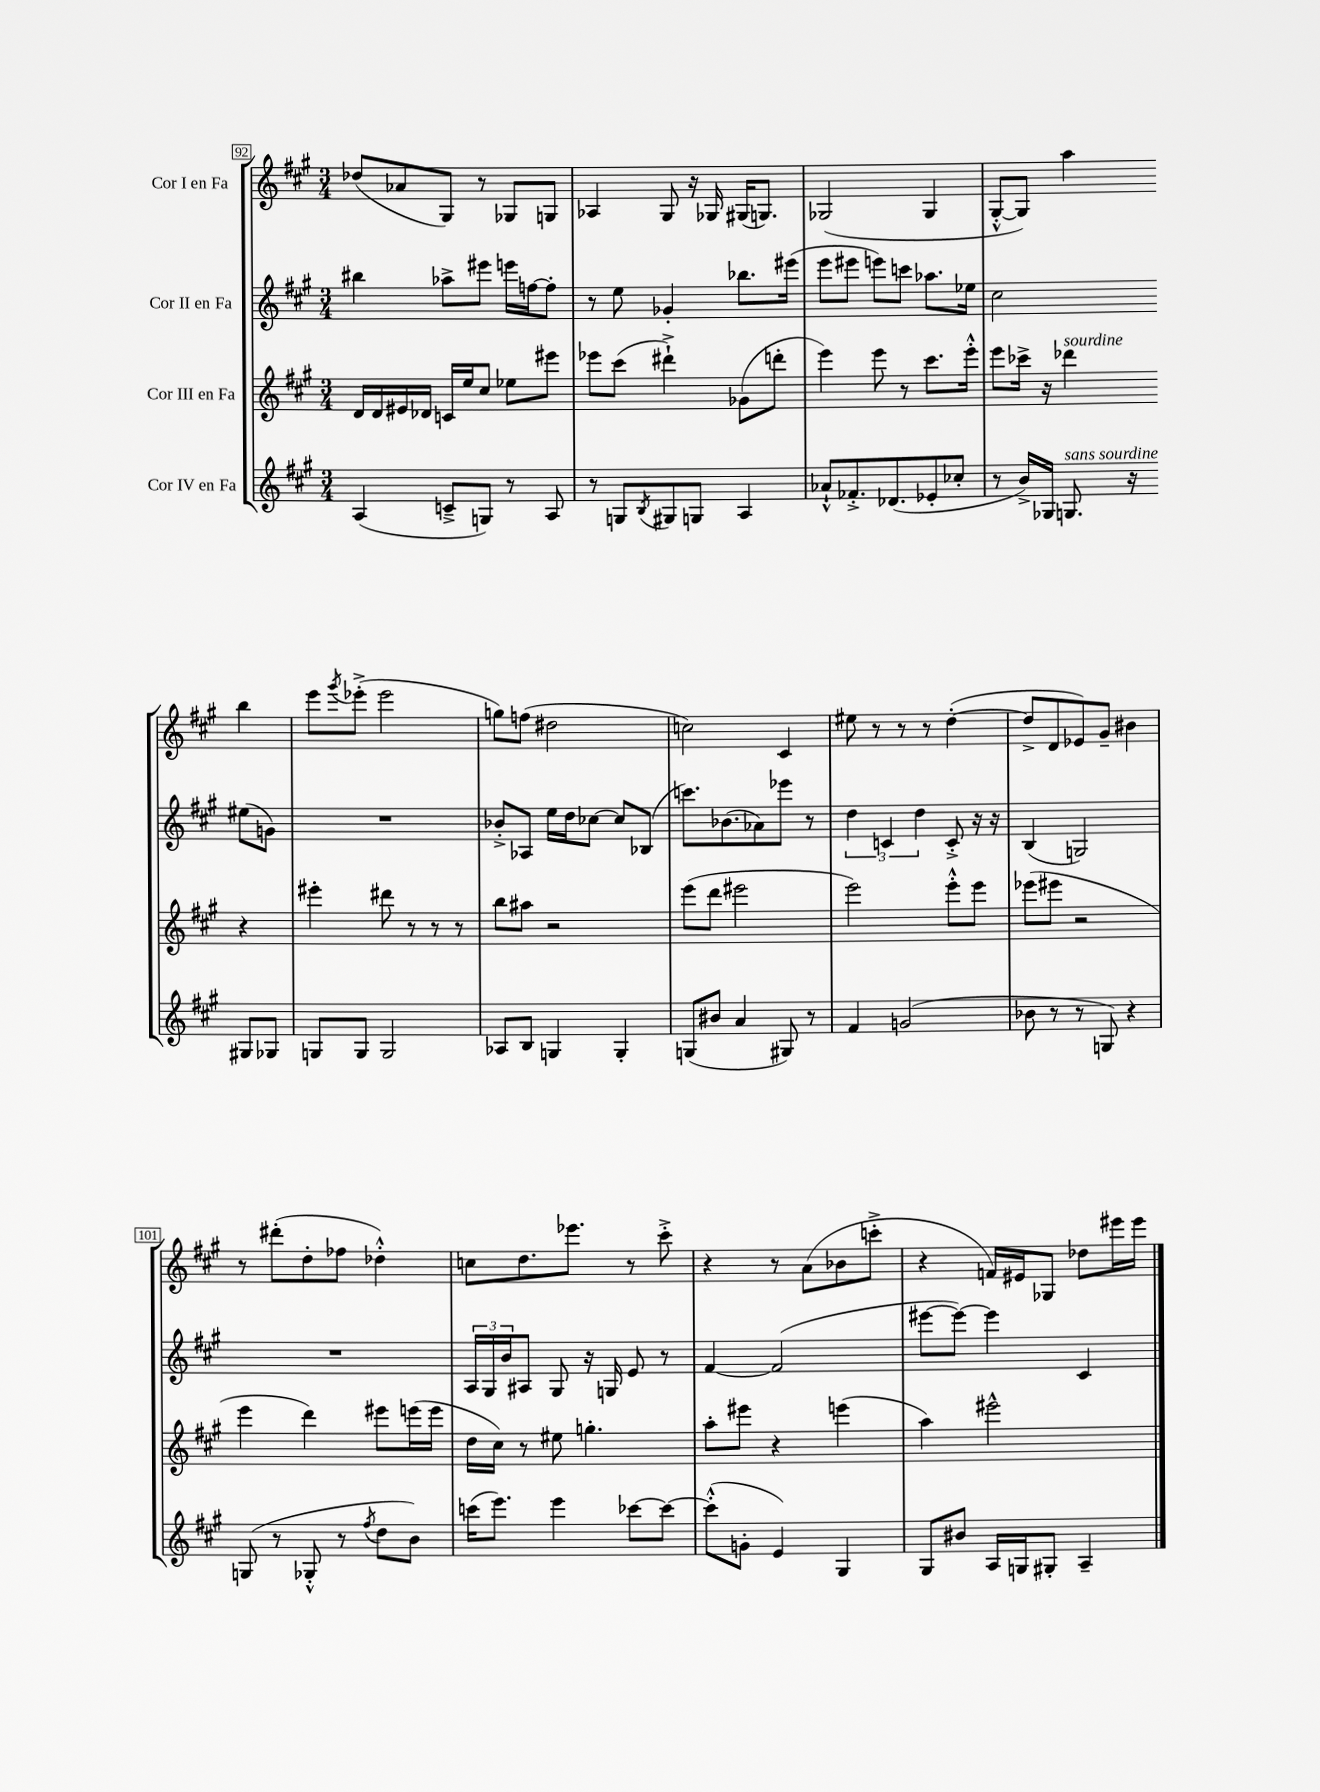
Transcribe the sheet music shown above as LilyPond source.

<<
\new StaffGroup <<
\new Staff = "s0" \with { instrumentName = "Cor I en Fa" } {
    \clef treble \key a \major \numericTimeSignature \time 3/4
    des''8( aes'8 gis8) r8 ges8 g8 |
    aes4 gis8 r16 ges16 gis16( g8.) |
    ges2( ges4 |
    gis8~-.-^ gis8) a''4 b''4 |
    e'''8 \acciaccatura { gis'''8 } ees'''8-.->( ees'''2 |
    g''8) f''8( dis''2 |
    c''2) cis'4 |
    eis''8 r8 r8 r8 d''4~-.( |
    d''8-> d'8 ees'8) gis'8-- bis'4 |
    r8 dis'''8-.( d''8-. fes''8 des''4-.-^) |
    c''8 d''8. ees'''8. r8 cis'''8-.-> |
    r4 r8 a'8( bes'8 c'''8-.-> |
    r4 f'16) eis'16 ges8 des''8 eis'''16 eis'''16 \bar "|." |
}
\new Staff = "s1" \with { instrumentName = "Cor II en Fa" } {
    \clef treble \key a \major \numericTimeSignature \time 3/4
    bis''4 aes''8-> eis'''8 e'''16 f''16~ f''8-. |
    r8 e''8 ges'4-. bes''8. eis'''16( |
    e'''8 eis'''8 e'''8) c'''8 aes''8. ees''16 |
    cis''2 eis''8( g'8) |
    R2. |
    bes'8-.-> aes8 e''16 d''16 ces''8~ ces''8 bes8( |
    c'''8.) bes'8.( aes'8) ees'''8 r8 |
    \tuplet 3/2 { d''4 c'4 d''4 } c'8-.-> r16 r16 |
    b4( g2) |
    R2. |
    \tuplet 3/2 { a16 gis16 b'16 } ais8 gis8 r16 g16 e'8 r8 |
    fis'4~ fis'2( |
    eis'''8~ eis'''8~) eis'''4 cis'4 \bar "|." |
}
\new Staff = "s2" \with { instrumentName = "Cor III en Fa" } {
    \clef treble \key a \major \numericTimeSignature \time 3/4
    d'16 d'16 eis'16 des'16 c'16 e''16 cis''8 ees''8 eis'''8 |
    ees'''8 cis'''8( dis'''4-!->) ges'8( d'''8-. |
    e'''4) e'''8 r8 cis'''8. e'''16-.-^ |
    e'''8 ces'''16-> r16 des'''4^\markup { \italic "sourdine" } r4 |
    eis'''4-. dis'''8 r8 r8 r8 |
    b''8 ais''8 r2 |
    e'''8( d'''8 eis'''2 |
    e'''2) e'''8-.-^ e'''8 |
    ees'''8( eis'''8 r2 |
    e'''4 d'''4) eis'''8 e'''16( e'''16 |
    d''16 cis''16) r8 eis''8 g''4.-. |
    a''8-. eis'''8 r4 e'''4( |
    a''4) eis'''2-^ \bar "|." |
}
\new Staff = "s3" \with { instrumentName = "Cor IV en Fa" } {
    \clef treble \key a \major \numericTimeSignature \time 3/4
    a4( c'8---> g8) r8 a8 |
    r8 g8 \acciaccatura { b8 } gis8 g8 a4 |
    aes'8-!-^ fes'8.-.-> des'8.( ees'8-. ces''8-. |
    r8 b'16->) ges16 g8.^\markup { \italic "sans sourdine" } r16 gis8 ges8 |
    g8 g8 g2 |
    aes8 b8 g4 g4-. |
    g8( bis'8 a'4 gis8) r8 |
    fis'4 g'2( |
    bes'8 r8 r8 g8) r4 |
    g8( r8 ges8-.-^ r8 \acciaccatura { fis''8 } d''8 b'8) |
    c'''16( e'''8.) e'''4 ces'''8~ ces'''8~ |
    ces'''8-.-^( g'8-. e'4) gis4 |
    gis8 bis'8 a16 g16 gis8-. a4-- \bar "|." |
}
>>
>>
\layout { \context { \Score currentBarNumber = #92 \override BarNumber.stencil = #(make-stencil-boxer 0.1 0.3 ly:text-interface::print) } }
